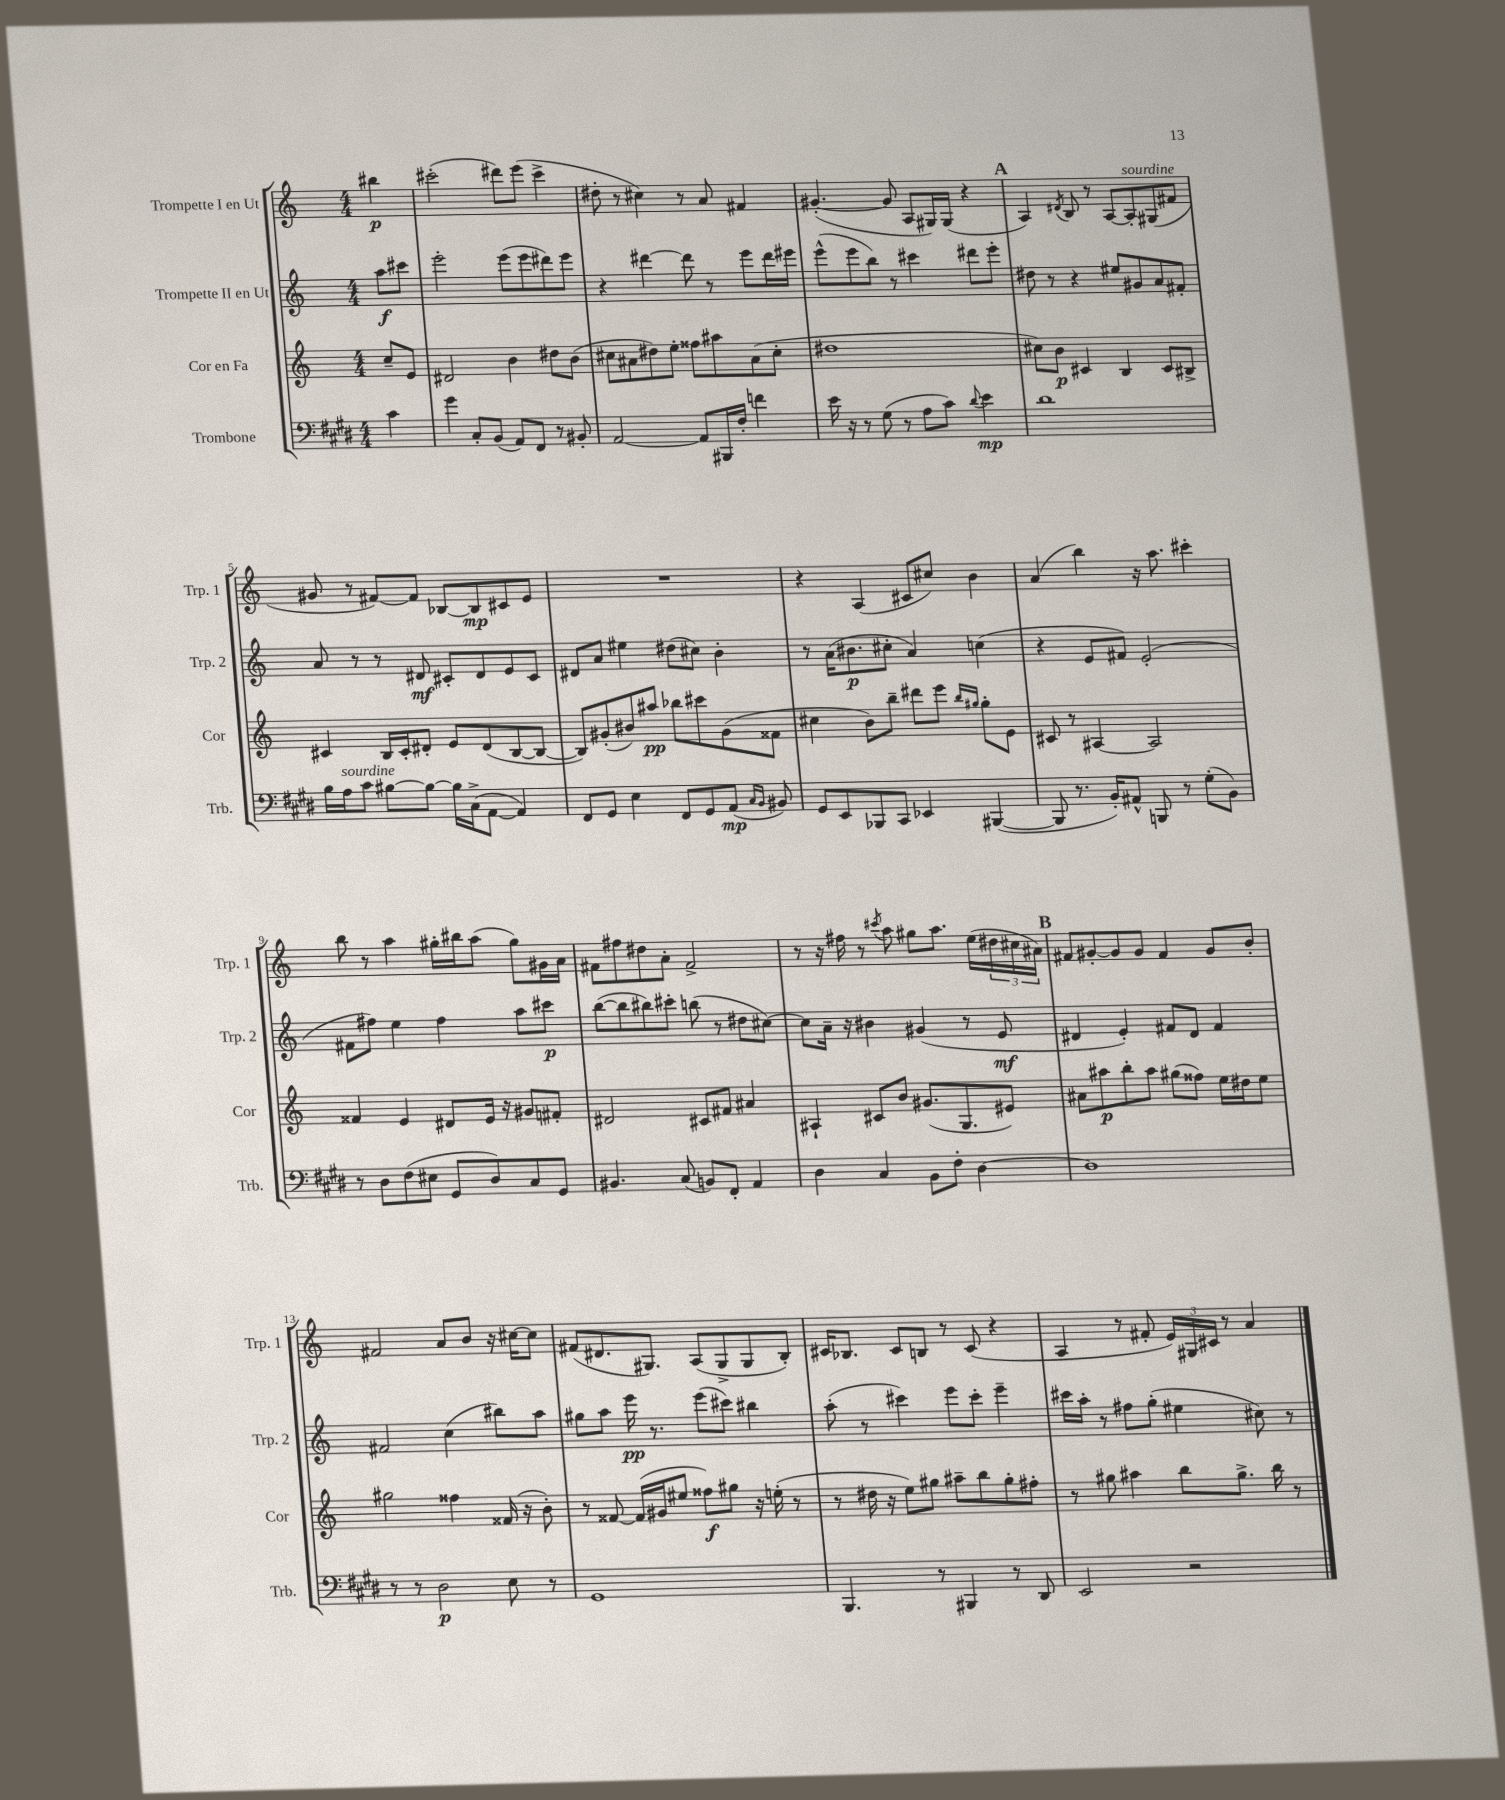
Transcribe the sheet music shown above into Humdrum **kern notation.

**kern	**kern	**kern	**kern
*staff4	*staff3	*staff2	*staff1
*clefF4	*clefG2	*clefG2	*clefG2
*k[f#c#g#d#]	*k[]	*k[]	*k[]
*M4/4	*M4/4	*M4/4	*M4/4
4c#\	8cc~/L	8aa\L	4bb#\
.	8e/J	8ccc#\J	.
=	=	=	=
4g#\	2d#/	2eee'\	(2ccc#'\
8C#'/L	.	.	.
(8BB/J	.	.	.
8AA/L)	4b\	(8eee\L	8ddd#\L)
8FF#/J	.	8eee\	(8eee\J
8r	8dd#\L	8ddd#\)	4ccc#^\
8BB#'/	(8b\J	8eee\J	.
=	=	=	=
[2AA/	8cc#\L	4r	8dd#'\
.	8a#\	.	8r
.	8dd#\)	[4ddd#\	4cc#\)
.	8ee'\J	.	.
8AA/]L	8ff##\L	8ddd#\]	8r
16BBB#/L	8aa#\	8r	8a/
16F#'/JJ	.	.	.
4f\	(8a#\	8eee\L	4f#/
.	8cc#'\J	16ddd#\L	.
.	.	16eee#\JJ	.
=	=	=	=
16e\	1dd#	(8eee^^\L	([4.g#'/
16r	.	.	.
8r	.	8eee\	.
(8G#\	.	8bb\J)	.
8r	.	8r	8g#/]
8A\L	.	4ccc#\	8A/L
8c#\J)	.	.	16G#/L)
.	.	.	(16G#/JJ
8qqd#/	.	.	.
4e\	.	8ddd#\L	4r
.	.	8eee'\J	.
=	=	=	=
1d#	8cc#\L)	8dd#\	4A/)
.	8b\J	8r	.
.	.	.	8qd#/
.	4c#/	4r	8B/
.	.	.	8r
.	4B/	8ee#/L	[8A/L
.	.	8g#/	8A'/]
.	8c#/L	8a/	(8G#/
.	8B#^/J	8f#'/J	8f#/J
=	=	=	=
16B\LL	4c#/	8a/	8g#/
16A\J	.	.	.
8c#\J	.	8r	8r
[8B#\L	16B/LL	8r	[8f#/L)
.	16c#'/J	.	.
8B#\_J	8d#'/J	8d#/	8f#/]J
16B#\]LL	8e/L	8c#'/L	[8B-/L
(16C#^\J	.	.	.
[8AA\J	(8d#/	8d#/	8B-/]
4AA/])	[8B/	8e/	8c#/
.	8B/_J	8c#/J	8e/J
=	=	=	=
8FF#/L	8B/]L)	8d#/L	1r
8GG#/J	(8g#'/	8a/J	.
4E\	8b#/)	4ee#\	.
.	8aa#/J	.	.
8FF#/L	8bb-\L	(8dd#\L	.
8GG#/	8ccc#\	8cc#\J)	.
(8AA/J	(8g#\	4b'\	.
16qqC#/LL	.	.	.
16qqBB/JJ	.	.	.
8BB#/)	8f##\J	.	.
=	=	=	=
8GG#/L	4cc#\	8r	4r
8EE/	.	(16a\LK	.
.	.	8.b#\	.
8BBB-/	8b\L)	.	(4A/
8CC#/J	8bb~\J	8cc#'\J	.
4EE-/	8ddd#\L	4a/)	8c#/L
.	8eee\J	.	8cc#/J)
.	16qqbb/LL	.	.
.	16qqgg#/JJ	.	.
([4BBB#/	8gg#'\L	(4cc\	4b\
.	8e\J	.	.
=	=	=	=
8BBB#/]	8c#/	4r	(4a/
8.r	8r	.	.
.	[4A#/	8e/L	4bb\)
16BB'/LK)	.	.	.
8AA#^^/J	.	8f#/J)	.
8BBB/	2A#/]	(2e'/	16r
.	.	.	8.aa\
8r	.	.	.
(8G#'\L	.	.	4ccc#'\
8BB\J)	.	.	.
=	=	=	=
8r	4f##/	8f#\L	8bb\
8D#\L	.	8ff#\J)	8r
(8F#\	4e/	4ee\	4aa\
8E#\J	.	.	.
8GG#/L	8d#/L	4ff#\	16gg#'\LL
.	.	.	16bb#\J
8D#/)	16e/Jk	.	(8aa\J
.	16r	.	.
8C#/	8g#/L	8aa\L	8gg#\L)
8GG#/J	8f#'/J	8ccc#\J	16g#\L
.	.	.	16a\JJ
=	=	=	=
4.BB#/	2d#/	([8bb\L	8f#\L
.	.	8bb\]	8ff#\
.	.	8bb#\)	8dd#\
(8C#/	.	8ccc#'\J	8a'\J
8BB/L)	8c#/L	(8bb\	2f#^/
8FF#'/J	8f#/J	8r	.
4AA/	4a#/	8dd#\L	.
.	.	[8cc#\J)	.
=	=	=	=
4D#\	4A#`/	8cc#\]L	8r
.	.	16a~\Jk	16r
.	.	16r	16ff#\
4C#/	8c#/L	4b#\	8r
.	.	.	8qccc#/
.	8b/J	.	8aa\
8BB\L	(8.g#/L	(4g#/	8gg#\L
8F#'\J	.	.	8.aa\J
.	8.G/	.	.
[4D#\	.	8r	.
.	.	.	(16ee\LL
.	8e#/J)	8e/	24dd#\
.	.	.	24cc#\
.	.	.	24a#\JJ)
=	=	=	=
1D#]	8a#\L	4d#/	8f#/L
.	8aa#\	.	[8g#'/
.	8bb'\	4e'/)	8g#/]
.	8aa#\J	.	8g#/J
.	(8gg#\L	8f#/L	4f#/
.	8ff##\J)	8d#/J	.
.	16ee\LL	4f#/	8g#/L
.	16dd#\J	.	.
.	8ee\J	.	8b'/J
=	=	=	=
8r	2gg#\	2f#/	2f#/
8r	.	.	.
2D#\	.	.	.
.	4ff##\	(4cc\	8a/L
.	.	.	8b/J
8E\	(16f##/	8bb#\L)	16r
.	16r	.	[16cc#\LK
8r	8b'\)	8aa\J	8cc#\]J
=	=	=	=
1GG#	8r	8gg#\L	(8f#/L
.	[8f##/	8aa\J	8.d#/
.	(16f##/]LL	16eee\	.
.	16g#/J	8.r	8.G#/J)
.	8ee#/J	.	.
.	8ff##\L)	(8eee\L	(8A/L
.	8gg#\J	8ccc#\J)	8G#^/
.	16r	4bb#\	8G#/
.	(16ee'\	.	.
.	8r	.	8B'/J)
=	=	=	=
4.BBB/	8r	(8aa'\	16c#/LK
.	.	.	8.B-/J
.	16dd#\	8r	.
.	16r	.	.
.	8ee\L)	4ccc#\)	8c#/L
8r	8gg#\J	.	8B/J
4BBB#/	8aa#~\L	8eee\L	8r
.	8bb\	8ccc#'\J	(8c#/
8r	8gg#'\	4eee~\	4r
8DD#/	8ff#'\J	.	.
=	=	=	=
2EE/	8r	16ccc#\LL	4A/
.	.	16aa'\JJ	.
.	8gg#\	8r	.
.	4aa#\	8ff#\L	8r
.	.	(8gg'\J	8f#'/
2r	8bb\L	4ee#\	24e/LL)
.	.	.	24G#/
.	.	.	24c#/JJ
.	8.gg#^\J	.	8r
.	.	8cc#\)	4a/
.	16bb\	.	.
.	8r	8r	.
==	==	==	==
*-	*-	*-	*-
